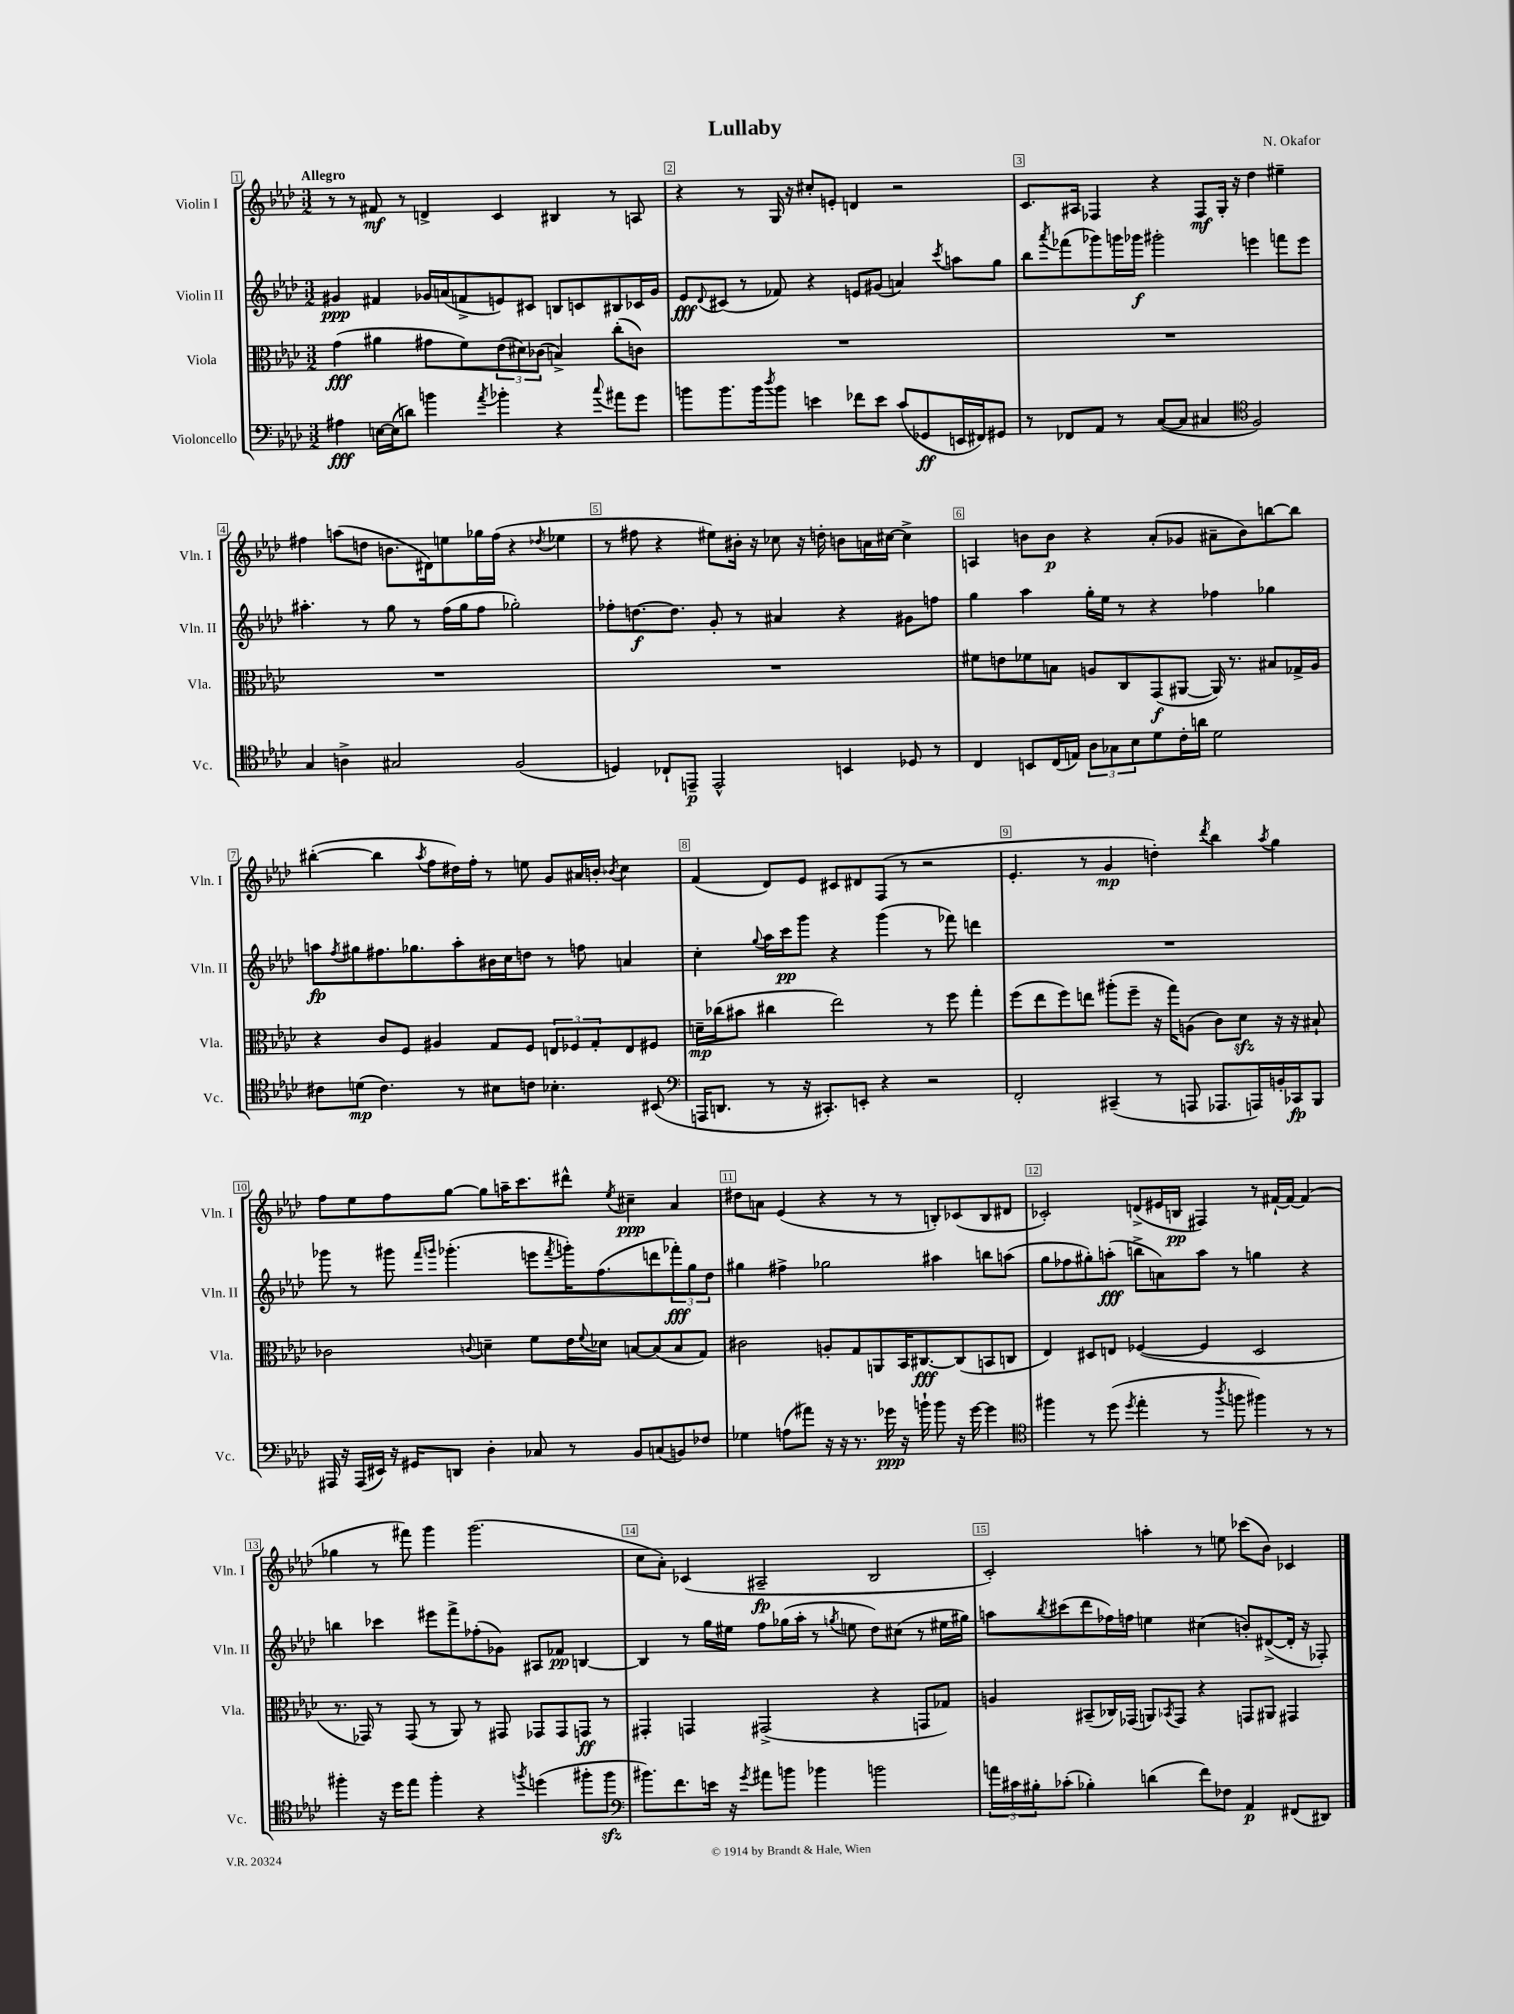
\header { title = "Lullaby" composer = "N. Okafor" }
<<
\new StaffGroup <<
\new Staff = "s0" \with { instrumentName = "Violin I" shortInstrumentName = "Vln. I" } {
    \clef treble \key aes \major \numericTimeSignature \time 3/2 \tempo "Allegro"
    r8 r8 fis'8\mf r8 d'4-> c'4 bis4 r8 a8 |
    r4 r8 g16 r16 cis''8-. e'8-. d'4 r2 |
    c'8. ais16 fes4 r4 fes8\mf g16-. r16 des''4 eis''4-- |
    fis''4 a''8( d''8 b'8. dis'16) e''8 ges''16 fis''16( r4 \acciaccatura { des''8 } ees''4 |
    r8 fis''8 r4 eis''8) bis'16-. r16 ces''8 r16 d''16-. b'8 a'16 cis''16~ cis''4-> |
    a4 b'8 b'8\p r4 aes'8-.( ges'8 ais'8-- b'8) b''8~ b''8 |
    bis''4~-.( bis''4 \acciaccatura { aes''8 } f''8 dis''16) f''16-. r8 e''8 g'8 ais'16 b'16-. \acciaccatura { bes'8 } c''4 |
    f'4( des'8) ees'8 cis'8 dis'8 f8( r8 r2 |
    ees'4.-. r8 g'4\mp d''4-.) \acciaccatura { des'''8 } bes''4 \acciaccatura { aes''8 } g''4 |
    f''8 ees''8 f''8 g''8~ g''8 a''16-- c'''8. dis'''8-^ \acciaccatura { ees''8 } cis''4--\ppp aes'4 |
    dis''8 a'8 ees'4( r4 r8 r8 b8-.) ces'8( b8 dis'8 |
    ces'2-.) d'8->( eis'16 b16\pp fis4) r8 fis'16~-! fis'16~ fis'4( |
    ges''4 r8 fis'''8) g'''4 g'''2.( |
    c''8 aes'8-.) ces'4( ais2--\fp bes2 |
    c'2-.) a''4-. r8 e''8 ces'''8( bes'8) ces'4 \bar "|." |
}
\new Staff = "s1" \with { instrumentName = "Violin II" shortInstrumentName = "Vln. II" } {
    \clef treble \key aes \major \numericTimeSignature \time 3/2
    gis'4\ppp fis'4 ges'16 a'16( f'8-> e'8) cis'8 b8 c'8 bis8 ces'16 ges'16 |
    ees'8\fff \appoggiatura { des'8 } cis'8( r8 fes'8) r4 e'8 gis'8( a'4) \acciaccatura { c'''8 } a''8 g''8 |
    bes''8 \acciaccatura { aes'''8 } fes'''8( ges'''8) g'''16 ges'''16\f gis'''2-. e'''4 f'''8 e'''8 |
    ais''4.-. r8 g''8 r8 f''16( g''16 f''8 ges''2-.) |
    fes''8-. d''8.~\f d''8. g'8-. r8 ais'4 r4 gis'8 f''8 |
    g''4 aes''4 g''16-. ees''16 r8 r4 fes''4 ges''4 |
    a''8\fp \acciaccatura { f''8 } gis''8 fis''8. ges''8. a''8-. bis'16 c''16 d''8 r8 f''8 a'4 |
    c''4-. \appoggiatura { g''8 } aes''16 c'''16\pp g'''8 r4 g'''4( r8 fes'''8) d'''4 |
    R1. |
    ges'''8 r8 gis'''8 \grace { f'''16 g'''16 } ges'''4.-.( e'''8 \acciaccatura { f'''8 } g'''16-.) f''8.( d'''8 \tuplet 3/2 { fes'''8-.\fff) g''8 des''8 } |
    gis''4 fis''4-> ges''2 ais''4 b''8 a''8( |
    g''8 fes''8 gis''8-.) a''8-.\fff( b''8-> a'8) a''8 r8 g''4 r4 |
    b''4 ces'''4 eis'''8 f'''8-> fes''8-.( ges'8) ais8 fes'8\pp b4~ |
    b4 r8 g''16 eis''16 f''8 ges''16( aes''16-. r8 \acciaccatura { g''8 } e''8 des''8) cis''8( r8 eis''16 gis''16) |
    a''8 \acciaccatura { bes''8 } cis'''8( des'''8 fes''16) f''16 e''4 cis''4( b'8-.) dis'8~->( dis'16-. r16 fes8-.) \bar "|." |
}
\new Staff = "s2" \with { instrumentName = "Viola" shortInstrumentName = "Vla." } {
    \clef alto \key aes \major \numericTimeSignature \time 3/2
    g'4\fff( ais'4 gis'8 f'8) \tuplet 3/2 { ees'8( dis'8) ces'8( } b4->) c''8-.( c'8) |
    R1. |
    R1. |
    R1. |
    R1. |
    fis'8 e'8 fes'8 b8 a8 c8 g,8\f( ais,8~ ais,16) r8. bis8 ges16-> a16 |
    r4 c'8 f8 ais4 g8 f8 \tuplet 3/2 { e8 fes8 g8-. } e8 fis8 |
    d'16--\mp ces''16( bis'8 cis''4 ees''2) r8 f''8 g''4-. |
    f''8( ees''8 f''8) e''8 ais''8-.( f''8-- r16 g''16) a8( c'8) des'8\sfz r16 r16 bis8-! |
    ces'2 \appoggiatura { c'8 } d'4-- f'8 ees'16 \appoggiatura { f'8 } des'16 b8~ b8( b8 g8) |
    cis'2 a8-. g8 a,8 bes,16 cis8.~\fff cis8( b,8 c8 |
    ees4) dis8 e8 fes4~( fes4 dis2 |
    r8. ges,16) r8 ges,8( r8 aes,8) r8 gis,8 ges,8 ges,8 g,8\ff r8 |
    gis,4-. g,4 gis,2->( r4 g,8 ges8) |
    a4 bis,8--( ces16) ges,16( a,8) \acciaccatura { bes,8 } ges,8 r4 g,8 ais,8 gis,4 \bar "|." |
}
\new Staff = "s3" \with { instrumentName = "Violoncello" shortInstrumentName = "Vc." } {
    \clef bass \key aes \major \numericTimeSignature \time 3/2
    ais4\fff e16~ e16( d'8) b'4 \acciaccatura { aes'8 } bes'4-. r4 \appoggiatura { c''8 } ais'8 g'8 |
    b'8 b'8. b'16 \acciaccatura { des''8 } b'8 e'4 fes'8 e'8 c'8( ges,8\ff e,16 fis,16) gis,8 |
    r8 fes,8 aes,8 r8 c8~( c8 cis4 \clef tenor f2) |
    g4 a4-> gis2 f2( |
    d4) ces8-! e,8--\p e,2-^ b,4 des8 r8 |
    c4 b,8 c16( e16) \tuplet 3/2 { aes8 ges8 bes8 } des'8 c'16-. a'16 des'2 |
    cis'8 d'8\mp( cis'4.) r8 bis8 c'8 bes4.-. bis,8( |
    \clef bass a,,16 d,8. r8 r16 cis,8.-.) e,8-. r4 r2 |
    f,2-. cis,4--( r8 a,,8 aes,,8. a,,16) b,16-. ces,16\fp bes,,8 |
    ais,,16 r16 ais,,16( eis,16) r16 gis,16 d,8 des4-. ces8 r8 bes,8 c8( b,8) fes8 |
    ges4 a8( ais'8) r16 r16 r8. ges'16\ppp r16 b'16-! b'8 r16 ges'16~ ges'4 |
    \clef tenor fis''4 r8 des''8( \acciaccatura { des''8 } ees''4-. r8 \acciaccatura { aes''8 } f''8 fis''4) r8 r8 |
    fis''4-. r16 des''16 ees''8 fis''4-. r4 \acciaccatura { f''8 } d''4( fis''8-. fis''8\sfz |
    \clef bass bis'8.) f'8. e'16 r16 \acciaccatura { g'8 } ais'8 b'8 bes'4 b'2 |
    \tuplet 3/2 { a'16 cis'16 bis16-. } ces'8-.( bes4-.) d'4( f'8) fes8 aes,4\p fis,8( dis,8) \bar "|." |
}
>>
>>
\layout { \context { \Score \override BarNumber.break-visibility = ##(#f #t #t) barNumberVisibility = #all-bar-numbers-visible \override BarNumber.stencil = #(make-stencil-boxer 0.1 0.3 ly:text-interface::print) } }
